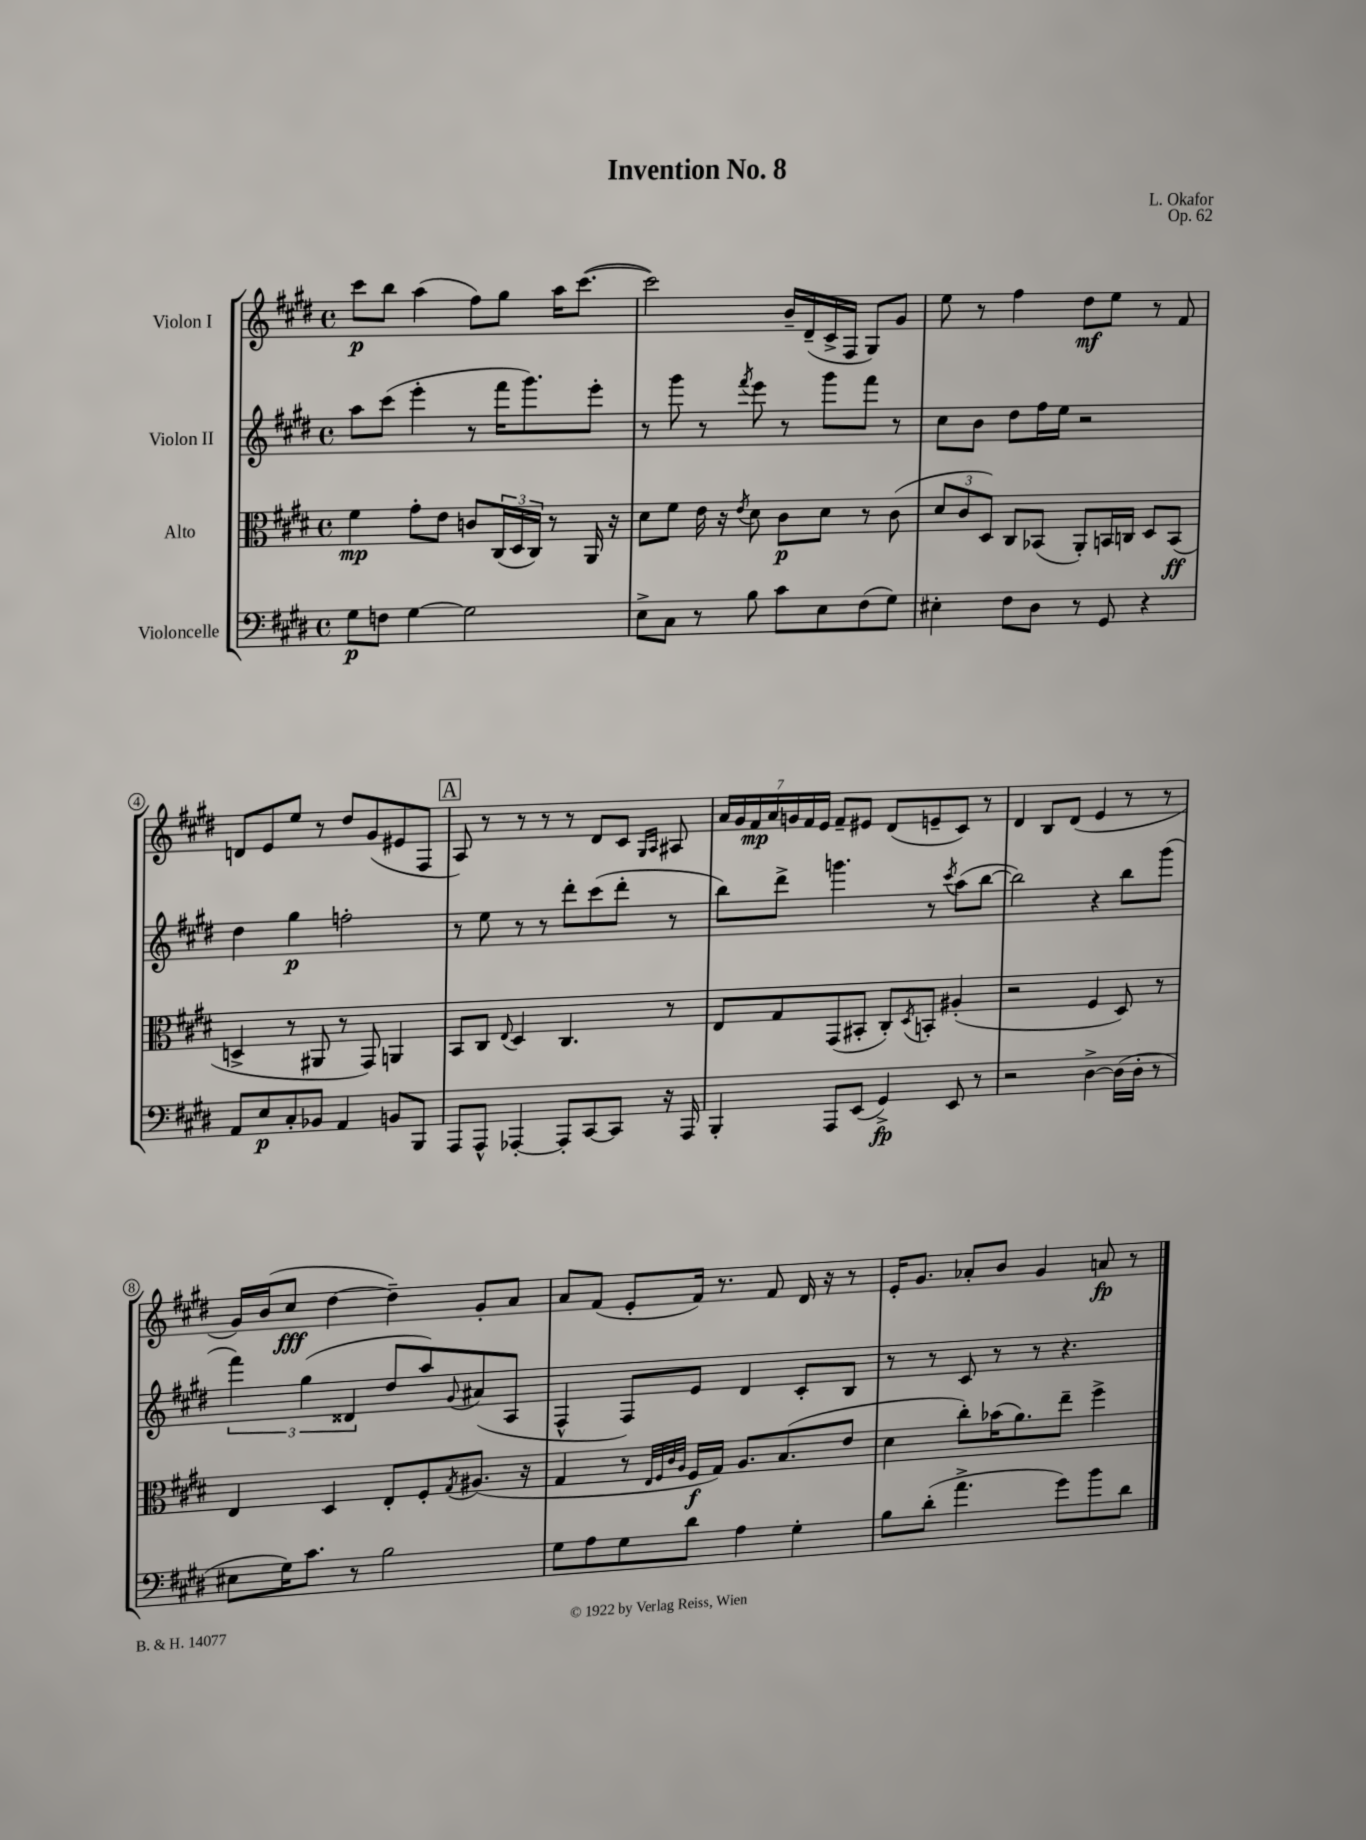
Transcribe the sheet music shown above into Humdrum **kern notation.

**kern	**kern	**kern	**kern
*staff4	*staff3	*staff2	*staff1
*clefF4	*clefC3	*clefG2	*clefG2
*k[f#c#g#d#]	*k[f#c#g#d#]	*k[f#c#g#d#]	*k[f#c#g#d#]
*M4/4	*M4/4	*M4/4	*M4/4
*met(c)	*met(c)	*met(c)	*met(c)
8G#	4f#	8aa	8ccc#
8F	.	(8ccc#	8bb
[4G#	8g#'	4eee'	(4aa
.	8e	.	.
2G#]	8c	8r	8ff#)
.	(24C#	16fff#	8gg#
.	24D#	.	.
.	.	8.ggg#)	.
.	24C#)	.	.
.	8r	.	16aa
.	.	.	([8.ccc#
.	16AA	8eee'	.
.	16r	.	.
=	=	=	=
8E^	8d#	8r	2ccc#])
8C#	8f#	8ggg#	.
8r	16e	8r	.
.	16r	.	.
.	8qe	8qfff#	.
8B	8d#	8eee	.
8c#	8c#	8r	16b~
.	.	.	(16d#~
8E	8d#	8ggg#	16c#^
.	.	.	16F#
(8F#	8r	8fff#	8G#)
8G#)	(8c#	8r	8g#
=	=	=	=
4E#'	12d#	8cc#	8ee
.	12c#	.	.
.	.	8b	8r
.	12D#)	.	.
8F#	8C#	8dd#	4ff#
8D#	(8BB-	16ff#	.
.	.	16ee	.
8r	8AA')	2r	8dd#
8GG#	16BB	.	8ee
.	16C	.	.
4r	8D#	.	8r
.	(8BB	.	8f#
=	=	=	=
8AA	4D^	4dd#	8d
8E	.	.	8e
8C#'	8r	4gg#	8ee
8BB-	8AA#	.	8r
4AA	8r	2ff'	8dd#
.	8GG#)	.	(8g#
8BB	4AA	.	8e#
8BBB	.	.	8F#
=	=	=	=
8AAA	8BB	8r	8A)
8AAA^^	8C#	8ee	8r
.	8qqE	.	.
[4AAA-'	4D#	8r	8r
.	.	8r	8r
8AAA-']	4.C#	8ddd#'	8r
[8CC#	.	(8ccc#	8d#
8CC#]	.	8ddd#'	8c#
.	.	.	16qqG#
.	.	.	16qqA
16r	8r	8r	8A#
16AAA-	.	.	.
=	=	=	=
4BBB'	8E	8bb)	28a
.	.	.	28g#
.	.	.	28f#
.	.	.	28a
.	8G#	8ddd#^	.
.	.	.	28g
.	.	.	28f#
.	.	.	28e
8AAA	(8GG#	4.ggg	8f#~
(8EE	8BB#'	.	8e#
4GG#^)	8C#')	.	(8d#
.	8qD#	.	.
.	8BB'	8r	8e~
.	.	8qccc#	.
8EE	(4A#'	(8aa	8c#)
8r	.	[8bb	8r
=	=	=	=
2r	2r	2bb])	4d#
.	.	.	8B
.	.	.	(8d#
[4D#^	4F#	4r	4e
(16D#]	8D#)	8bb	8r
16D#'	.	.	.
8r	8r	(8ggg#	8r
=	=	=	=
8E#	4E	6fff#)	16g#)
.	.	.	(16b
16G#)	.	.	8cc#
.	.	(6gg#	.
8.c#	.	.	.
.	4D#	.	[4dd#
.	.	6d##	.
8r	.	.	.
2B	8E'	8dd#	4dd#~])
.	8F#'	8aa)	.
.	8qG#	8qqg#	.
.	(8.A#	(8a#	8g#'
.	.	8A	8a
.	16r	.	.
=	=	=	=
8G#	4G#	4F#^^	8a
8A	.	.	(8f#
8G#	8r	8F#)	8e'
.	32qqE	.	.
.	32qqF#	.	.
.	32qqc#	.	.
.	32qqA	.	.
8d#	16F#	8e	16f#)
.	16G#)	.	8.r
4A	8.A	4d#	.
.	.	.	8f#
.	(8.B	.	.
4G#'	.	8c#'	16d#
.	.	.	16r
.	8e	8B	8r
=	=	=	=
8B	4d#	8r	16e'
.	.	.	8.g#
(8d#'	.	8r	.
4.a^	8cc#')	8c#	8a-'
.	(16b-	8r	8b
.	8.a)	.	.
.	.	8r	4g#
8g#)	8ee~	4.r	.
8b	4ff#^	.	8a
8d#	.	.	8r
==	==	==	==
*-	*-	*-	*-
